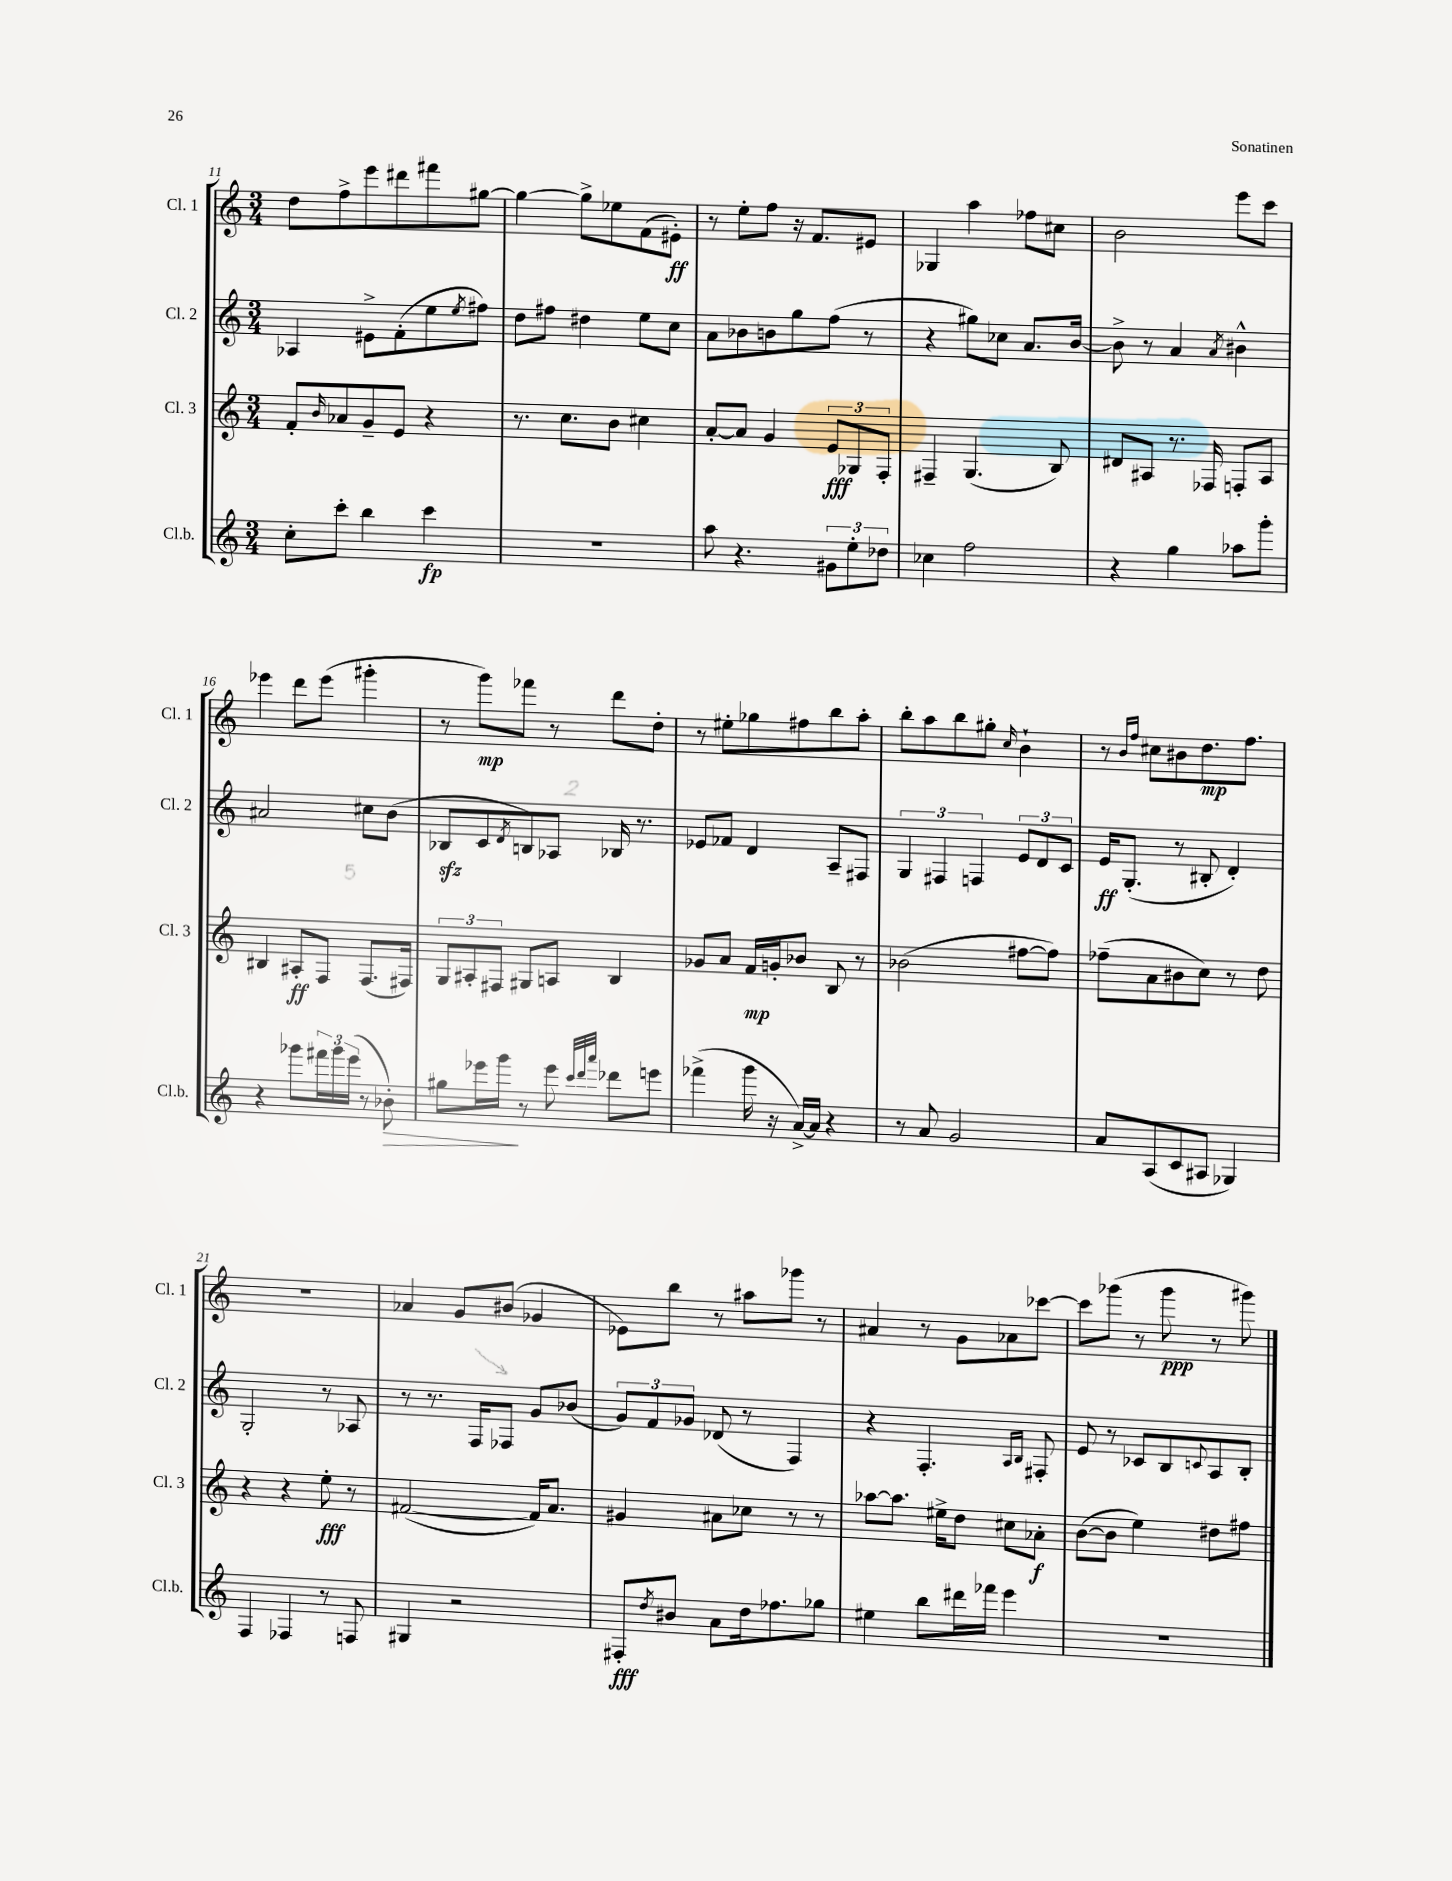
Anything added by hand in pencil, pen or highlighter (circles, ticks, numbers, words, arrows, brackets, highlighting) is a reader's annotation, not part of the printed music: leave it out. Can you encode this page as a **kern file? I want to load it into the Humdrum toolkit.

**kern	**dynam	**kern	**dynam	**kern	**dynam	**kern	**dynam
*part4	*part4	*part3	*part3	*part2	*part2	*part1	*part1
*staff4	*staff4	*staff3	*staff3	*staff2	*staff2	*staff1	*staff1
*I"Cl.b.	*	*I"Cl. 3	*	*I"Cl. 2	*	*I"Cl. 1	*
*I'Cl.b.	*	*I'Cl. 3	*	*I'Cl. 2	*	*I'Cl. 1	*
*clefG2	*	*clefG2	*	*clefG2	*	*clefG2	*
*k[]	*	*k[]	*	*k[]	*	*k[]	*
*M3/4	*	*M3/4	*	*M3/4	*	*M3/4	*
=11	=11	=11	=11	=11	=11	=11	=11
8cc'\L	.	8f'/L	.	4A-X/	.	8dd\L	.
.	.	16qqb/	.	.	.	.	.
8ccc'\J	.	8a-X/	.	.	.	8ff^\	.
4bb\	.	8g~/	.	8e#X^\L	.	8eee\	.
.	.	8e/J	.	(8f'\	.	8ddd#X\	.
4ccc\	fp	4r	.	8ee\	.	8fff#X\	.
.	.	.	.	8qee/	.	.	.
.	.	.	.	8ff#X\J)	.	[8gg#X\J	.
=12	=12	=12	=12	=12	=12	=12	=12
2.r	.	8.r	.	8dd\L	.	4gg#\_	.
.	.	.	.	8ff#X\J	.	.	.
.	.	8.cc\L	.	.	.	.	.
.	.	.	.	4dd#X\	.	8gg#^\L]	.
.	.	8b\J	.	.	.	8ee-X\	.
.	.	4cc#X\	.	8ee\L	.	(8f\	.
.	.	.	.	8cc\J	.	8e#X'\J)	ff
=13	=13	=13	=13	=13	=13	=13	=13
8aa\	.	[8a'/L	.	8a\L	.	8r	.
4.r	.	8a/J]	.	8b-X\	.	8ee'\L	.
.	.	4g/	.	8bn\	.	8ff\J	.
.	.	.	.	8gg\	.	16r	.
.	.	.	.	.	.	8.f/L	.
12g#X\L	.	12e/L	fff	(8ff\J	.	.	.
12ee'\	.	12G-X/	.	.	.	.	.
.	.	.	.	8r	.	8e#X/J	.
12dd-X\J	.	12F'/J	.	.	.	.	.
=14	=14	=14	=14	=14	=14	=14	=14
4cc-X\	.	4F#X~/	.	4r	.	4G-X/	.
2ff\	.	(4.G/	.	8gg#X\L)	.	4aa\	.
.	.	.	.	8cc-X\J	.	.	.
.	.	.	.	8.a/L	.	8ff-X\L	.
.	.	8B/)	.	.	.	8cc#X\J	.
.	.	.	.	[16b/Jk	.	.	.
=15	=15	=15	=15	=15	=15	=15	=15
4r	.	8d#X/L	.	8b^\]	.	2b\	.
.	.	8A#X/J	.	8r	.	.	.
4gg\	.	8.r	.	4a/	.	.	.
.	.	16F-X/	.	.	.	.	.
.	.	.	.	8qa/	.	.	.
8aa-X\L	.	8Fn'/L	.	4b#X^^\	.	8eee\L	.
8ggg'\J	.	8A#/J	.	.	.	8ccc\J	.
!!LO:LB:g=z
=16	=16	=16	=16	=16	=16	=16	=16
4r	.	4B#X/	.	2a#X/	.	4eee-X\	.
8ggg-X\L	.	8A#X'/L	ff	.	.	8ddd\L	.
24fff#X\L	.	8F/J	.	.	.	(8eee-\J	.
24ggg-\	.	.	.	.	.	.	.
(24eee\JJ	.	.	.	.	.	.	.
8r	.	(8.F/L	.	8cc#X\L	.	4ggg#X'\	.
!	!LO:HP:b	!	!	!	!	!	!
8b-X'\)	>	.	.	(8b\J	.	.	.
.	.	16F#X/Jk)	.	.	.	.	.
=17	=17	=17	=17	=17	=17	=17	=17
8gg#X\L	.	12G/L	.	8B-Xzz/L	.	8r	.
.	.	12A#X'/	.	.	.	.	.
16eee-X\L	.	.	.	8c/	.	8ggg\L)	mp
.	.	12F#X/J	.	.	.	.	.
16ggg\JJ	.	.	.	.	.	.	.
.	.	.	.	8qd/	.	.	.
8r	]	8G#X/L	.	8Bn/)	.	8fff-X\J	.
8eee-\	.	8An/J	.	8A-X/J	.	8r	.
32qqccc/LLL	.	.	.	.	.	.	.
32qqddd/	.	.	.	.	.	.	.
32qqaaa/JJJ	.	.	.	.	.	.	.
8ddd-X\L	.	4B/	.	16B-X/	.	8ddd\L	.
.	.	.	.	8.r	.	.	.
8eeen\J	.	.	.	.	.	8dd'\J	.
=18	=18	=18	=18	=18	=18	=18	=18
(4fff-X^\	.	8g-X/L	.	8e-X/L	.	8r	.
.	.	8a/J	.	8f-X/J	.	8ee#X'\L	.
16ggg\	.	16f/LL	mp	4d/	.	8gg-X\	.
16r	.	16gn'/J	.	.	.	.	.
[16a^/LL)	.	8b-X/J	.	.	.	8ff#X\	.
16a/JJ]	.	.	.	.	.	.	.
4r	.	8B/	.	8A~/L	.	8bb\	.
.	.	8r	.	8F#X/J	.	8aa'\J	.
=19	=19	=19	=19	=19	=19	=19	=19
8r	.	(2b-X\	.	6G/	.	8bb'\L	.
8a/	.	.	.	.	.	8aa\	.
.	.	.	.	6F#X/	.	.	.
2g/	.	.	.	.	.	8bb\	.
.	.	.	.	6Fn/	.	.	.
.	.	.	.	.	.	8gg#X'\J	.
.	.	.	.	.	.	16qqcc/	.
.	.	[8ff#X\L	.	12e/L	.	4b`\	.
.	.	.	.	12d/	.	.	.
.	.	8ff#\J])	.	.	.	.	.
.	.	.	.	12c/J	.	.	.
=20	=20	=20	=20	=20	=20	=20	=20
8a/L	.	(8ff-X~\L	.	16e/KL	ff	8r	.
.	.	.	.	(8.G'/J	.	.	.
.	.	.	.	.	.	16qqb/LL	.
.	.	.	.	.	.	16qqff/JJ	.
(8A/	.	8a\	.	.	.	8cc#X\L	.
8c/	.	8b#X\	.	8r	.	8b#X\	.
8A#X/J	.	8cc\J)	.	8B#X'/	.	8.dd\	mp
4G-X/)	.	8r	.	4d'/)	.	.	.
.	.	.	.	.	.	8.ff\J	.
.	.	8dd\	.	.	.	.	.
!!LO:LB:g=z
=21	=21	=21	=21	=21	=21	=21	=21
4F/	.	4r	.	2G'/	.	2.r	.
4F-X/	.	4r	.	.	.	.	.
8r	.	8ee'\	fff	8r	.	.	.
8Fn/	.	8r	.	8A-X/	.	.	.
=22	=22	=22	=22	=22	=22	=22	=22
4G#X/	.	([2f#X/	.	8r	.	4a-X/	.
.	.	.	.	8.r	.	.	.
2r	.	.	.	.	.	8g/L	.
.	.	.	.	16F/KL	.	.	.
.	.	.	.	8F-X/J	.	(8b#X/J	.
.	.	16f#/KL])	.	8g/L	.	4g-X/	.
.	.	8.a/J	.	.	.	.	.
.	.	.	.	(8b-X/J	.	.	.
=23	=23	=23	=23	=23	=23	=23	=23
8F#X'/L	fff	4g#X/	.	12g/L)	.	8e-X\L)	.
.	.	.	.	12f/	.	.	.
8qdd/	.	.	.	.	.	.	.
8b#X/J	.	.	.	.	.	8bb\J	.
.	.	.	.	12g-X/J	.	.	.
8a\L	.	8a#X\L	.	(8d-X/	.	8r	.
16dd\k	.	8cc-X\J	.	8r	.	8aa#X\L	.
8.ff-X\	.	.	.	.	.	.	.
.	.	8r	.	4F/)	.	8ggg-X\J	.
8gg-X\J	.	8r	.	.	.	8r	.
=24	=24	=24	=24	=24	=24	=24	=24
4ee#X\	.	[8aa-X\L	.	4r	.	4a#X/	.
.	.	8.aa-\J]	.	.	.	.	.
8bb\L	.	.	.	4.F'/	.	8r	.
.	.	16ee#X^\KL	.	.	.	.	.
16ddd#X\L	.	8dd\J	.	.	.	8g\L	.
16fff-X\JJ	.	.	.	.	.	.	.
4eee\	.	8cc#X\L	.	.	.	8a-X\	.
.	.	.	.	16qqA/LL	.	.	.
.	.	.	.	16qqB/JJ	.	.	.
.	.	8a-X'\J	f	8F#X'/	.	[8ccc-X\J	.
=25	=25	=25	=25	=25	=25	=25	=25
2.r	.	([8b\L	.	8e/	.	8ccc-\L]	.
.	.	8b\J]	.	8r	.	(8ggg-X\J	.
.	.	4ee\)	.	8c-X/L	.	8r	.
.	.	.	.	8B/	.	8ggg-\	ppp
.	.	.	.	8qqcn/	.	.	.
.	.	8dd#X\L	.	8A/	.	8r	.
.	.	8ff#X\J	.	8B'/J	.	8ggg#X\)	.
==	==	==	==	==	==	==	==
*-	*-	*-	*-	*-	*-	*-	*-
